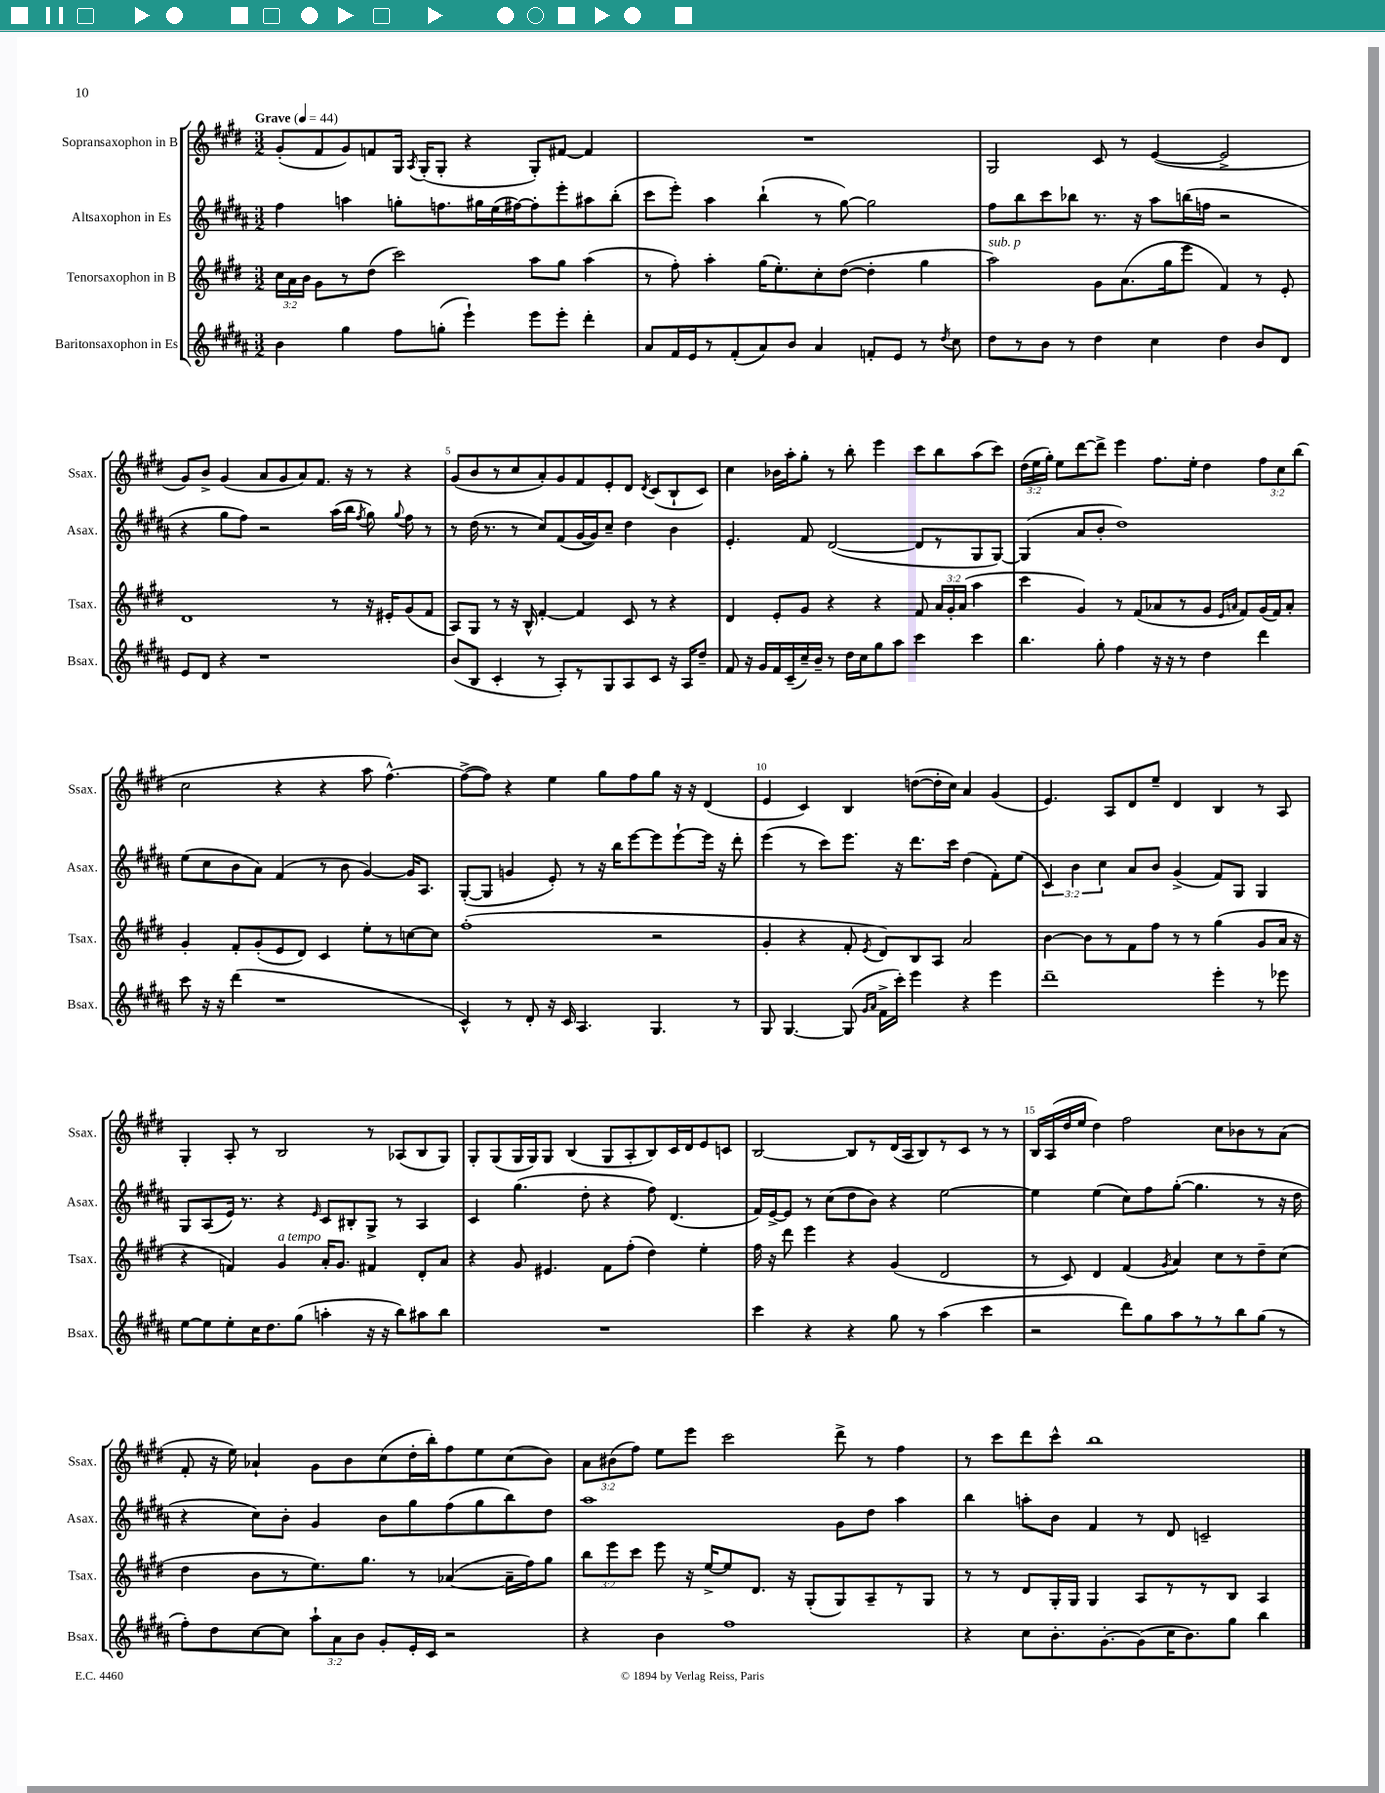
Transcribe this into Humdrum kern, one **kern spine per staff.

**kern	**kern	**kern	**kern
*part4	*part3	*part2	*part1
*staff4	*staff3	*staff2	*staff1
*I"Baritonsaxophon in Es	*I"Tenorsaxophon in B	*I"Altsaxophon in Es	*I"Sopransaxophon in B
*I'Bsax.	*I'Tsax.	*I'Asax.	*I'Ssax.
*clefG2	*clefG2	*clefG2	*clefG2
*k[f#c#g#d#a#]	*k[f#c#g#d#]	*k[f#c#g#d#a#]	*k[f#c#g#d#]
*M3/2	*M3/2	*M3/2	*M3/2
*MM44	*MM44	*MM44	*MM44
=1	=1	=1	=1
!	!	!	!LO:TX:a:B:t=Grave
4b\	24cc#\LL	4ff#\	(8g#'/L
.	24a\	.	.
.	24b\JJ	.	.
.	8g#\L	.	8f#/
4gg#\	8r	4aan\	8g#/)
.	(8dd#\J	.	8fn/
8ff#\L	2ccc#\)	8ggn'\L	16G#/Jk
.	.	.	8qA/
.	.	.	(16G#'/KL
(8ggn'\J	.	8.ffn\	8G#'/J
4eee`\)	.	.	4r
.	.	16gg#X\L	.
.	.	(16ee\	.
.	.	[16ff#X\J)	.
8eee\L	8aa\L	8ff#'\]	8G#'/L)
8eee'\J	8gg#\J	8eee'\	[8f#X/J
4ddd#'\	(4aa\	8aa#X\	4f#/]
.	.	(8bb'\J	.
=2	=2	=2	=2
8a#/L	8r	8ccc#\L	1.r
16f#/L	8ff#'\)	8eee'\J)	.
16e/J	.	.	.
8r	4aa'\	4aa#\	.
(8f#'/	.	.	.
8a#/)	(16gg#\KL	(4bb`\	.
.	8.ee'\)	.	.
8b/J	.	.	.
4a#/	8cc#'\	8r	.
.	([8dd#\J	[8gg#\)	.
8fn'/L	4dd#'\]	2gg#\]	.
8e/J	.	.	.
8r	4gg#\	.	.
8qdd#/	.	.	.
8cc#\	.	.	.
=3	=3	=3	=3
!	!LO:TX:a:i:t=sub. p	!	!
8dd#\L	2aa\)	8ff#\L	2G#/
8r	.	8bb\	.
8b\J	.	8ccc#\	.
8r	.	8bb-X\J	.
4dd#\	8g#\L	8.r	8c#/
.	(8.a\	.	8r
.	.	16r	.
4cc#\	.	8aa#\L	([4e/
.	16gg#\k	.	.
.	8eee\J	(16bbn\L	.
.	.	16ffn\JJ	.
4dd#\	4f#/)	2r	2e^/]
8b/L	8r	.	.
8d#/J	8e'/	.	.
!!LO:LB:g=z
=4	=4	=4	=4
8e/L	1d#	4r	8g#/L)
8d#/J	.	.	8b^/J
4r	.	8gg#\L	(4g#/
.	.	8ff#\J)	.
1r	.	2r	8a/L
.	.	.	8g#/
.	.	.	8a/)
.	.	.	8.f#/J
.	8r	(16aa#\LL	.
.	.	16bb\JJ	16r
.	.	8qff#/	.
.	16r	8gg#\)	8r
.	16e#X'/KL	.	.
.	.	8qqgg#/	.
.	(8g#/	8ff#\	4r
.	8f#/J	8r	.
=5	=5	=5	=5
(8b/L	8A/L)	8r	(8g#/L
8B/J	8G#/J	(16dd#\	8b/
.	.	8.r	.
4c#'/	8r	.	8r
.	16r	8r	8cc#/
.	16B^^/	.	.
8r	[4f#'/	8cc#/L)	8a'/)
8A#'/L)	.	(8f#/	8g#/
8r	4f#/]	[16g#/L	8f#/
.	.	16g#/J])	.
8G#/	.	8cc#~/J	8e'/
8A#/	8c#/	4dd#\	8d#/J
.	.	.	8qd#/
8c#/J	8r	.	(8c#/L
16r	4r	4b\	8B`/
16A#/KL	.	.	.
8dd#~/J	.	.	8c#/J)
=6	=6	=6	=6
8f#/	4d#/	4.e'/	4cc#\
16r	.	.	.
16g#/LL	.	.	.
16f#/	8e'/L	.	16b-X\LL
(16c#~/	.	.	16aa'\J
16cc#~/)	8g#/J	8f#/	8gg#'\J
16b~/JJ	.	.	.
8r	4r	([2d#/	8r
16dd#\LL	.	.	8bb'\
16cc#\J	.	.	.
8gg#\	4r	.	4eee\
8aa#\J	.	.	.
4ccc#\	8f#/	8d#/L]	8ccc#\L
.	24a/LL	8r	8bb\
.	24g#'/	.	.
.	(24a/JJ	.	.
4ccc#\	4aa\	8G#/	(8aa\
.	.	[8G#/J)	8ccc#\J)
=7	=7	=7	=7
4.bb\	4ccc#\	(4G#/]	(24dd#\LL
.	.	.	24ee\
.	.	.	24gg#'\JJ)
.	.	.	8ee\L
.	4g#/)	8a#/L	[8ddd#\
8gg#'\	.	8b'/J	8ddd#^\J]
4ff#\	8r	1dd#)	4eee\
.	(8f#/L	.	.
16r	8a-X/	.	8.ff#\L
16r	.	.	.
8r	8r	.	.
.	.	.	16ee'\Jk
4dd#\	8g#/J	.	4dd#\
.	16qqe/LL	.	.
.	16qqan/JJ	.	.
.	8f#/L)	.	.
4ddd#\	(16g#/L	.	12ff#\L
.	16f#/J)	.	.
.	.	.	12cc#\
.	8a'/J	.	.
.	.	.	(12bb\J
!!LO:LB:g=z
=8	=8	=8	=8
8ccc#\	4g#'/	(8ee\L	2cc#\
16r	.	8cc#\	.
16r	.	.	.
(4ddd#\	8f#'/L	8b\	.
.	(8g#'/	8a#\J)	.
1r	8e/	(4f#/	4r
.	8d#/J)	.	.
.	4c#/	8r	4r
.	.	8b\	.
.	8ee'\L	[4g#/)	8aa\
.	8r	.	[4.ff#^^\)
.	[8ccn\	16g#/KL]	.
.	.	8.A#/J	.
.	8cc\J]	.	.
=9	=9	=9	=9
4c#^^/)	(1ff#'	([8G#'/L	(8ff#^\L_
.	.	8G#/J]	8ff#\J])
8r	.	4gn/	4r
8d#'/	.	.	.
16r	.	8e'/)	4ee\
16c#/	.	.	.
4.A#/	.	8r	.
.	.	16r	8gg#\L
.	.	16bb\KL	.
.	.	[8eee\	8ff#\
4.G#/	2r	8eee\]	8gg#\J
.	.	[8eee`\	16r
.	.	.	16r
.	.	16eee\Jk]	(4d#/
.	.	16r	.
8r	.	8ddd#'\	.
=10	=10	=10	=10
8G#/	4g#'/	(4eee\	4e/
[4.G#/	.	.	.
.	4r	8r	4c#/)
.	.	8ccc#\L)	.
(8G#/]	8f#'/	8.eee\J	4B/
16qqg#/LL	.	.	.
16qqa#/JJ	8qe/	.	.
16f#^\LL	8d#/L)	.	.
16ccc#'\JJ)	.	16r	.
4eee\	8B/	8.ddd#\L	([8ddn\L
.	8A/J	.	16dd'\L]
.	.	16ccc#\Jk	16cc#\JJ)
4r	2a/	(4dd#\	4a/
4eee\	.	8f#'\L)	(4g#/
.	.	(8ee\J	.
=11	=11	=11	=11
1ddd#~	[4b\	6c#/)	4.e/)
.	.	6b\	.
.	8b\L]	.	.
.	.	6cc#\	.
.	8r	.	8A/L
.	8f#\	8a#/L	8d#/
.	8ff#\J	8b/J	8ee~/J
.	8r	(4g#^/	4d#/
.	8r	.	.
4eee'\	(4gg#\	8f#/L)	4B/
.	.	8G#/J	.
8r	8g#/L	4G#/	8r
8eee-X\	16a/Jk	.	8A/
.	16r	.	.
!!LO:LB:g=z
=12	=12	=12	=12
[8ee\L	4r	8G#/L	4G#'/
8ee\]	.	(8A#/	.
8ee'\	4fn/)	16e/Jk)	8A'/
.	.	8.r	.
16cc#\K	.	.	8r
8.dd#\	.	.	.
!	!LO:TX:a:i:t=a tempo	!	!
.	4g#/	4r	2B/
(8gg#\J	.	.	.
.	.	16qqe/	.
4aan'\	16a'/KL	8c#/L	.
.	8.g#/J	.	.
.	.	8B#X'/	.
16r	4f#X/	8G#^/J	8r
16r	.	.	.
8bb\L)	.	8r	(8A-X/L
8aa#X\	8d#'/L	4A#/	8B/
8bb\J	8a/J	.	8G#/J)
=13	=13	=13	=13
1.r	4r	4c#/	8G#'/L
.	.	.	(8G#/
.	8g#/	(4.gg#\	16G#/L
.	.	.	16G#/J)
.	4.e#X/	.	8G#/J
.	.	.	(4B/
.	.	8dd#'\	.
.	8f#\L	4r	8G#/L
.	(8ff#'\J	.	8A'/
.	4dd#\)	8ff#\)	8B/)
.	.	(4.d#/	16c#/L
.	.	.	16d#/J
.	4ee'\	.	8e/
.	.	.	8cn/J
=14	=14	=14	=14
4ccc#\	16ff#\	16f#/LL)	[2B/
.	16r	[16e^/J	.
.	8ddd#\	8e/J]	.
4r	4eee\	8r	.
.	.	(8cc#\L	.
4r	4r	8dd#\	8B/L]
.	.	8b\J)	8r
8gg#\	(4g#/	4r	(16d#/L
.	.	.	16A/J
8r	.	.	8B/)
(4aa#\	2d#/	[2ee\	8r
.	.	.	8c#/J
4ccc#\	.	.	8r
.	.	.	8r
=15	=15	=15	=15
2r	8r	4ee\]	16B/LL
.	.	.	(16A/
.	8c#/)	.	16dd#/
.	.	.	16ee/JJ
.	4d#/	(4ee\	4dd#\)
8ddd#\L)	(4f#/	8cc#\L)	2ff#\
8gg#\	.	8ff#\	.
.	8qg#/	.	.
8aa#\	4a/)	([8gg#'\J	.
8r	.	4.gg#\]	.
8r	8cc#\L	.	8cc#\L
8bb\	8r	.	8b-X\
(8gg#\J	8dd#~\	8r	8r
8r	(8cc#\J	16r	(8a\J
.	.	16dd#\	.
!!LO:LB:g=z
=16	=16	=16	=16
8ff#'\L)	4dd#\	4r	8f#'/
8dd#\	.	.	16r
.	.	.	16ee\)
[8cc#\	8b\L	8cc#\L)	4a-X`/
8cc#\J]	8r	8b'\J	.
12aa#`\L	8.ee\)	4g#/	8g#\L
12a#\	.	.	.
.	.	.	8b\
12b\J	.	.	.
.	8.gg#\J	.	.
8g#'/L	.	8b\L	(8cc#\
16e'/L	8r	8gg#\	16dd#'\L
16c#/JJ	.	.	16bb'\J)
2r	([4a-X/	(8ff#\	8ff#\
.	.	8gg#\	8ee\
.	16a-~\LL]	8bb\)	(8cc#\
.	16ff#\J)	.	.
.	8gg#\J	8dd#\J	8b\J)
=17	=17	=17	=17
4r	12bb\L	1aa#	12a\L
.	12eee\	.	(12b#X\
.	12ccc#\J	.	12ff#\J)
4b\	8eee\	.	8ee\L
.	16r	.	8eee\J
.	[16ee^/KL	.	.
1ff#	8ee/]	.	2ccc#\
.	8.d#/J	.	.
.	16r	.	.
.	(8G#'/L	.	.
.	8G#/)	8g#\L	8ddd#^\
.	8A~/	8dd#\J	8r
.	8r	4aa#\	4ff#\
.	8G#/J	.	.
=18	=18	=18	=18
4r	8r	4bb\	8r
.	8r	.	8ccc#\L
8cc#\L	8d#/L	8aan'\L	8ddd#\
8.b'\	16G#'/L	8b\J	8ccc#^^\J
.	16G#/JJ	.	.
.	4G#/	4f#/	1bb
[8.g#'\	.	.	.
(8g#\]	8A/L	8r	.
16cc#\K	8r	8d#/	.
8.b\)	.	.	.
.	8r	2cn~/	.
8gg#\J	8B/J	.	.
4bb\	4A/	.	.
==	==	==	==
*-	*-	*-	*-
